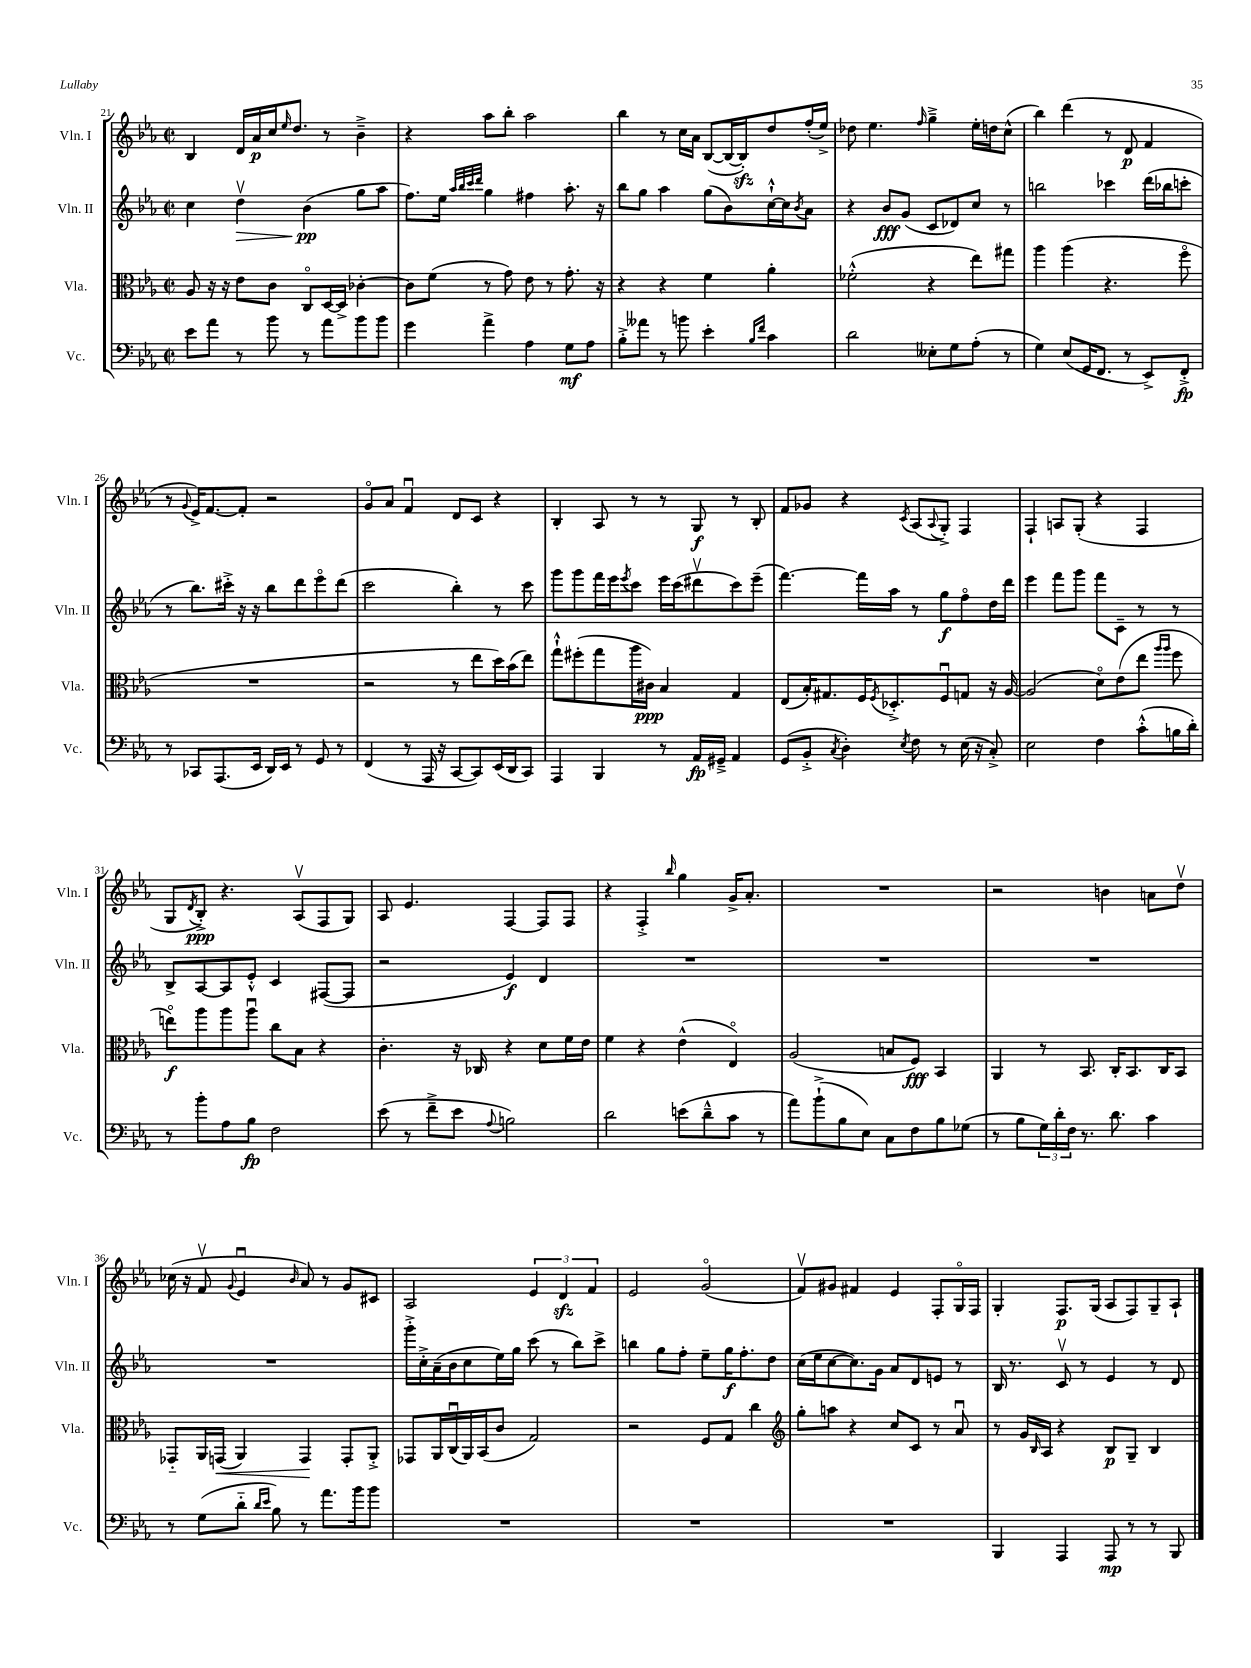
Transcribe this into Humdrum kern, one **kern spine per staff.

**kern	**kern	**kern	**kern
*staff4	*staff3	*staff2	*staff1
*clefF4	*clefC3	*clefG2	*clefG2
*k[b-e-a-]	*k[b-e-a-]	*k[b-e-a-]	*k[b-e-a-]
*M2/2	*M2/2	*M2/2	*M2/2
*met(c|)	*met(c|)	*met(c|)	*met(c|)
8e-	8A-	4cc	4B-
8a-	16r	.	.
.	16r	.	.
8r	8e-	4ddv	16d
.	.	.	16a-
8b-	8c	.	16cc
.	.	.	16qqee-
.	.	.	8.dd
8r	8Co	(4b-	.
8a-	[16D	.	8r
.	16D^]	.	.
8b-	[4c-'	8gg	4b-~^
8b-	.	8aa-	.
=	=	=	=
4g	8c-]	8.ff)	4r
.	(8f	.	.
.	.	16ee-	.
.	.	32qqaa-	.
.	.	32qqbb-	.
.	.	32qqccc	.
.	.	32qqddd	.
4a-^	8r	4gg	8aa-
.	8g)	.	8bb-'
4A-	8e-	4ff#	2aa-
.	8r	.	.
8G	8.g'	8.aa-'	.
8A-	.	.	.
.	16r	16r	.
=	=	=	=
8B-'^	4r	8bb-	4bb-
8a--	.	8gg	.
8r	4r	4aa-	8r
8b	.	.	16cc
.	.	.	16a-
4e-'	4f	(8gg	([8B-
.	.	8b-)	16B-_
.	.	.	16B-'])
16qqB-	.	.	.
16qqf	.	.	.
4c	4a-'	[16cc`^^	8dd
.	.	16cc]	.
.	.	8qb-	.
.	.	8a-	(16ff'
.	.	.	16ee-^)
=	=	=	=
2d	(2f-'^^	4r	8dd-
.	.	.	4.ee-
.	.	8b-	.
.	.	(8g	.
.	.	.	16qqff
8E--'	4r	8c	4gg~^
8G	.	8d-)	.
(8A-'	8ee-)	8cc	16ee-'
.	.	.	16dd
8r	8gg#	8r	(8cc^^
=	=	=	=
4G)	4aa-	2bb	4bb-)
(8E-	(4aa-	.	(4ddd
16GG	.	.	.
8.FF	.	.	.
.	4.r	4ccc-	8r
8r	.	.	8d
8EE-^)	.	(16ddd	4f
.	.	16bb-	.
8FF'^	8ffo	8ccc'	.
=	=	=	=
8r	1r	8r	8r
.	.	.	8qqg
8CC-	.	8.bb-)	16e-^)
.	.	.	[8.f
(8.AAA-	.	.	.
.	.	16ccc#'^	.
.	.	16r	8f']
16EE-	.	16r	.
16DD)	.	8bb-	2r
16EE-	.	.	.
8r	.	8ddd	.
8GG	.	8eee-o	.
8r	.	(8ddd	.
=	=	=	=
(4FF	2r	2ccc	8go
.	.	.	8a-
8r	.	.	4fu
16AAA-	.	.	.
16r	.	.	.
[8CC	8r	4bb-')	8d
8CC])	8ee-	.	8c
(16EE-	16dd)	8r	4r
16DD	(16b-	.	.
8CC)	8ee-)	8ccc	.
=	=	=	=
4AAA-	8gg`^^	8ggg	4B-'
.	(8ff#'	8ggg	.
4BBB-	8gg	16fff	8A-
.	.	16eee-	.
.	.	8qeee-	.
.	16aa-	8ccc	8r
.	16c#)	.	.
8r	4B-	16eee-	8r
.	.	(16ccc	.
16AA-	.	8ddd#v	8G
16GG#~^	.	.	.
4AA-	4G	8ccc)	8r
.	.	(8eee-~	8B-'
=	=	=	=
(8GG	(8E-	[4.fff)	8f
8BB-'^	16B-')	.	8g-
.	8.G#	.	.
8qC	.	.	.
4D')	.	.	4r
.	16F	16fff]	.
.	8qF	.	.
.	8.D-'^	16aa-	.
8qE-	.	.	8qc
8F	.	8r	(8A-
.	.	.	8qqA-
8r	8Fu	8gg	8G'^)
(16E-	8G	8ffo	4F
16r	.	.	.
8C'^)	16r	16dd	.
.	[16A-	16ddd	.
=	=	=	=
2E-	(2A-]	4eee-	4F`
.	.	8fff	8A
.	.	8ggg	(8G'
4F	8do)	8fff	4r
.	(8e-	8c~	.
(8c'^^	8ee-	8r	4F
.	16qqaa-	.	.
.	16qqaa-	.	.
16B	8ff	8r	.
16d')	.	.	.
=	=	=	=
8r	8eeo)	8B-^	8G
.	.	.	8qd
8b-'	8aa-	[8A-	8B-'^)
8A-	8aa-	8A-]	4.r
8B-	8aa-u	8e-'^^	.
2F	8cc	4c	.
.	8B-	.	(8A-v
.	4r	([8F#	8F
.	.	8F#]	8G)
=	=	=	=
(8e-	4.c'	2r	8A-
8r	.	.	4.e-
8f~^	.	.	.
8e-	16r	.	.
.	16C-	.	.
8qqA-	.	.	.
2B)	4r	4e-)	[4F
.	8d	4d	8F]
.	16f	.	8F
.	16e-	.	.
=	=	=	=
2d	4f	1r	4r
.	4r	.	4F'^
.	.	.	16qqbb-
(8e	(4e-^^	.	4gg
8d~^^	.	.	.
8c	4E-o)	.	16g^
.	.	.	8.a-'
8r	.	.	.
=	=	=	=
8a-)	(2A-	1r	1r
(8b-`^	.	.	.
8B-	.	.	.
8E-)	.	.	.
8C	8B	.	.
8F	8F)	.	.
8B-	4BB-	.	.
(8G-	.	.	.
=	=	=	=
8r	4AA-	1r	2r
8B-	.	.	.
24G)	8r	.	.
24d'	.	.	.
24F	.	.	.
8.r	8.BB-	.	.
.	.	.	4b
8.d	16C'	.	.
.	8.BB-	.	.
4c	.	.	8a
.	16C	.	.
.	8BB-	.	8ddv
=	=	=	=
8r	8GG-'~	1r	(16cc-
.	.	.	16r
(8G	16AA-	.	8fv
.	(16GG	.	.
.	.	.	8qqg
8d'~	4AA-)	.	4e-u
16qqd	.	.	.
16qqe-	.	.	.
8B-)	.	.	.
.	.	.	16qqb-
8r	4GG	.	8a-)
8.a-	.	.	8r
.	8GG'	.	8g
16b-	.	.	.
8b-	8AA-'^	.	8c#
=	=	=	=
1r	8GG-	16ggg'^	2A-
.	.	16cc'^	.
.	16AA-	(16a-~	.
.	(16Cu	16b-	.
.	16AA-)	8cc	.
.	(16BB-	.	.
.	8c	16ee-)	.
.	.	16gg	.
.	2G)	(8ccc	6e-
.	.	8r	.
.	.	.	6d
.	.	8bb-)	.
.	.	.	6f
.	.	8ccc^	.
=	=	=	=
1r	2r	4bb	2e-
.	.	8gg	.
.	.	8ff'	.
.	8F	8ee-~	(2go
.	8G	16gg	.
.	.	8.ff'	.
.	4cc	.	.
.	.	8dd	.
=	=	=	=
*	*clefG2	*	*
1r	8gg'	(16cc	8fv)
.	.	16ee-	.
.	8aa	[8cc	8g#
.	4r	8.cc])	4f#
.	.	16g	.
.	8cc	8a-	4e-
.	8c	8d	.
.	8r	8e	8F'
.	8a-u	8r	16Go
.	.	.	16F
=	=	=	=
4BBB-	8r	16B-	4G'
.	.	8.r	.
.	16g	.	.
.	16qqB-	.	.
.	16A-	.	.
4AAA-	4r	8cv	8.F
.	.	8r	.
.	.	.	(16G
8AAA-	8B-	4e-	8A-
8r	8G~	.	8F)
8r	4B-	8r	8G~
8BBB-	.	8d	8A-`
==	==	==	==
*-	*-	*-	*-
